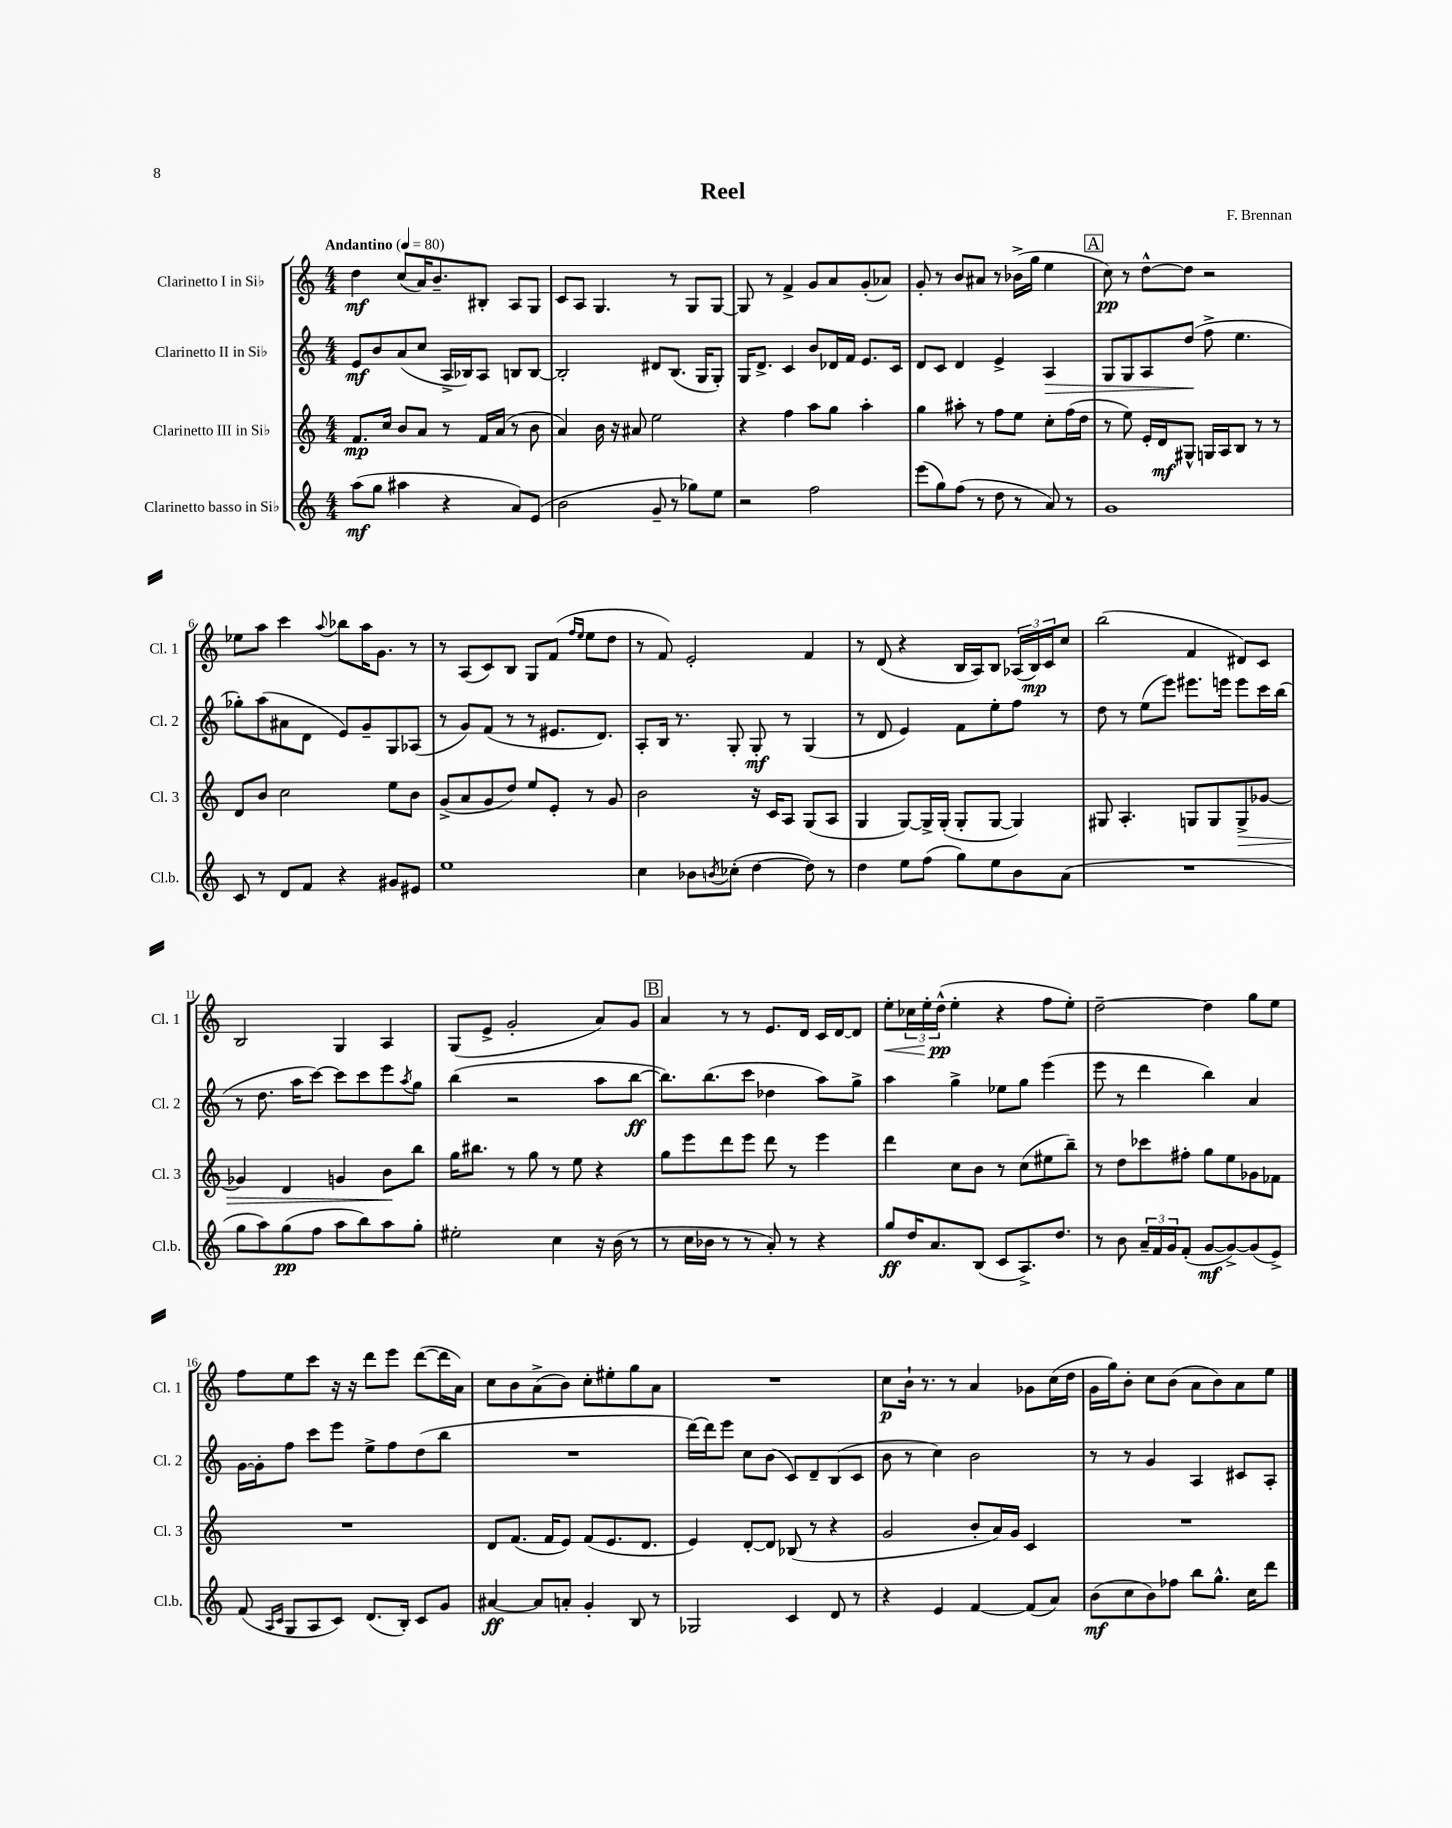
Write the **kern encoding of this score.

**kern	**kern	**kern	**kern
*staff4	*staff3	*staff2	*staff1
*clefG2	*clefG2	*clefG2	*clefG2
*k[]	*k[]	*k[]	*k[]
*M4/4	*M4/4	*M4/4	*M4/4
*MM80	*MM80	*MM80	*MM80
(8aa	8.f	8e	4dd
8gg	.	8b	.
.	16cc	.	.
4aa#	8b	(8a	(8cc
.	8a	8cc	16a)
.	.	.	8.b~
4r	8r	16A^	.
.	.	16B-)	.
.	16f	8A	8B#'
.	(16a	.	.
8a)	8r	8B	8A
(8e	8b	[8B	8G
=	=	=	=
2b	4a)	2B']	8c
.	.	.	8A
.	16b	.	4.G
.	16r	.	.
.	8a#	.	.
8g~	2ee	8d#	.
8r	.	(8.B	8r
8gg-)	.	.	8G
.	.	16G	.
8ee	.	8G')	[8G
=	=	=	=
2r	4r	16G	8G]
.	.	8.d^	.
.	.	.	8r
.	4ff	4c	4f^
2ff	8aa	8b	8g
.	8gg	16d-	8a
.	.	16f	.
.	4aa'	8.e	(8g'
.	.	.	8a-)
.	.	16c	.
=	=	=	=
(8eee	4gg	8d	8g'
8gg)	.	8c	8r
(8ff	8aa#'	4d	8b
8r	8r	.	8a#
8dd	8ff	4e^	8r
8r	8ee	.	(16b-^
.	.	.	16gg
8a)	8cc'	4A	4ee
8r	(16ff	.	.
.	16dd	.	.
=	=	=	=
1g	8r	8G	8cc)
.	8ee)	8G	8r
.	16e'	8A	[8dd^^
.	16d	.	.
.	8G#^^	(8dd	8dd]
.	16G	8ff^	2r
.	16A	.	.
.	8B	4.ee	.
.	8r	.	.
.	8r	.	.
=	=	=	=
8c	8d	8gg-')	8ee-
8r	8b	(8aa	8aa
8d	2cc	8a#	4ccc
8f	.	8d	.
.	.	.	8qqaa
4r	.	8e)	8bb-
.	.	8g~	16aa
.	.	.	8.g
8g#	8ee	8G	.
8e#	8b	(8A-	8r
=	=	=	=
1ee	(8g^	8r	8r
.	8a	8g)	(8A
.	8g	(8f	8c)
.	8dd)	8r	8B
.	8ee	8r	8G
.	8e'	8.e#	(8f
.	.	.	16qqff
.	.	.	16qqee
.	8r	.	8ee
.	.	8.d)	.
.	8g	.	8dd
=	=	=	=
4cc	2b	8A'	8r
.	.	16B	8f)
.	.	8.r	.
8b-	.	.	2e'
8qb	.	.	.
(8cc-'	.	8G'	.
[4dd	16r	8G'	.
.	16c	.	.
.	8A	8r	.
8dd])	(8G	(4G	4f
8r	8A	.	.
=	=	=	=
4dd	4G	8r	8r
.	.	8d	(8d
8ee	[8G)	4e)	4r
(8ff	16G^]	.	.
.	(16G'	.	.
8gg)	8G'	8f	16B
.	.	.	16A)
8ee	[8G	8ee'	8B
8b	4G])	8ff	(24A-
.	.	.	24B)
.	.	.	24c
(8a	.	8r	8cc
=	=	=	=
1r	8G#	8dd	(2bb
.	4.A'	8r	.
.	.	(8ee	.
.	.	8eee)	.
.	8G	8.eee#	4f
.	8G	.	.
.	.	16eee	.
.	8G^	8eee	8d#)
.	[8g-	16ccc	8c
.	.	(16bb	.
=	=	=	=
8gg	4g-]	8r	2B
8aa)	.	8.dd	.
(8gg	4d	.	.
.	.	16aa	.
8ff	.	[8ccc)	.
8aa	4g	8ccc]	4G
8bb)	.	8ccc	.
8aa	8b	8eee	4A
.	.	8qaa	.
8gg'	8bb	8gg	.
=	=	=	=
2ee#'	16gg	(4bb	(8G
.	8.bb#	.	.
.	.	.	8e^
.	8r	2r	2g'
.	8gg	.	.
4cc	8r	.	.
.	8ee	.	.
16r	4r	8aa	8a)
(16b	.	.	.
8r	.	[8bb	8g
=	=	=	=
8r	8gg	8.bb])	4a
16cc	8eee	.	.
16b-	.	(8.bb	.
8r	8ddd	.	8r
8r	8eee	8ccc	8r
8a')	8ddd	4dd-	8.e
8r	8r	.	.
.	.	.	16d
4r	4eee	8aa)	16c
.	.	.	[16d
.	.	8gg^	8d]
=	=	=	=
8gg	4ddd	4aa	8ee'
16dd	.	.	24cc-
.	.	.	24ee'
8.a	.	.	.
.	.	.	(24dd^^
.	8cc	4gg^	4ee'
(8B	8b	.	.
8c	8r	8ee-	4r
8.A^)	(8cc	8gg	.
.	8ee#	(4eee	8ff
8.dd	.	.	.
.	8bb~)	.	8ee')
=	=	=	=
8r	8r	8eee	[2dd~
8b	8dd	8r	.
24a~	8ccc-	4ddd	.
24f	.	.	.
24g	.	.	.
(8f'	8ff#'	.	.
[8g	8gg	4bb)	4dd]
8g^_)	8ee	.	.
(8g]	8g-	4a	8gg
8e^)	8f-	.	8ee
=	=	=	=
(8f	1r	[16g	8ff
.	.	16g']	.
16qqA	.	.	.
16qqc	.	.	.
8G	.	8ff	8ee
8A	.	8ccc	8ccc
8c)	.	8eee	16r
.	.	.	16r
(8.d	.	8ee^	8ddd
.	.	8ff	8eee
16B')	.	.	.
8c	.	(8dd	([8ddd
8g	.	8bb	16ddd]
.	.	.	16a)
=	=	=	=
[4a#	8d	1r	8cc
.	(8.f	.	8b
8a#]	.	.	(8a^
.	16f	.	.
8a'	8e)	.	8b)
4g'	(8f	.	8cc'
.	8.e	.	8ee#'
8B	.	.	8gg
.	8.d	.	.
8r	.	.	8a
=	=	=	=
2G-	4e)	[16ddd)	1r
.	.	16ddd]	.
.	.	8eee	.
.	[8d'	8cc	.
.	8d]	(8b	.
4c	(8B-	8c)	.
.	8r	8d~	.
8d	4r	(8B	.
8r	.	8c	.
=	=	=	=
4r	2g	8b	8cc
.	.	8r	16b`
.	.	.	8.r
4e	.	4cc)	.
.	.	.	8r
[4f	8b'	2b	4a
.	16a)	.	.
.	16g	.	.
(8f]	4c	.	8g-
8a)	.	.	(16cc
.	.	.	16dd
=	=	=	=
(8b	1r	8r	16g
.	.	.	16gg)
8cc	.	8r	8b'
8b)	.	4g	8cc
8ff-	.	.	(8b
8bb	.	4A	8a
8.gg^^	.	.	8b)
.	.	8c#	8a
16cc	.	.	.
8ddd	.	8A'	8ee
==	==	==	==
*-	*-	*-	*-
